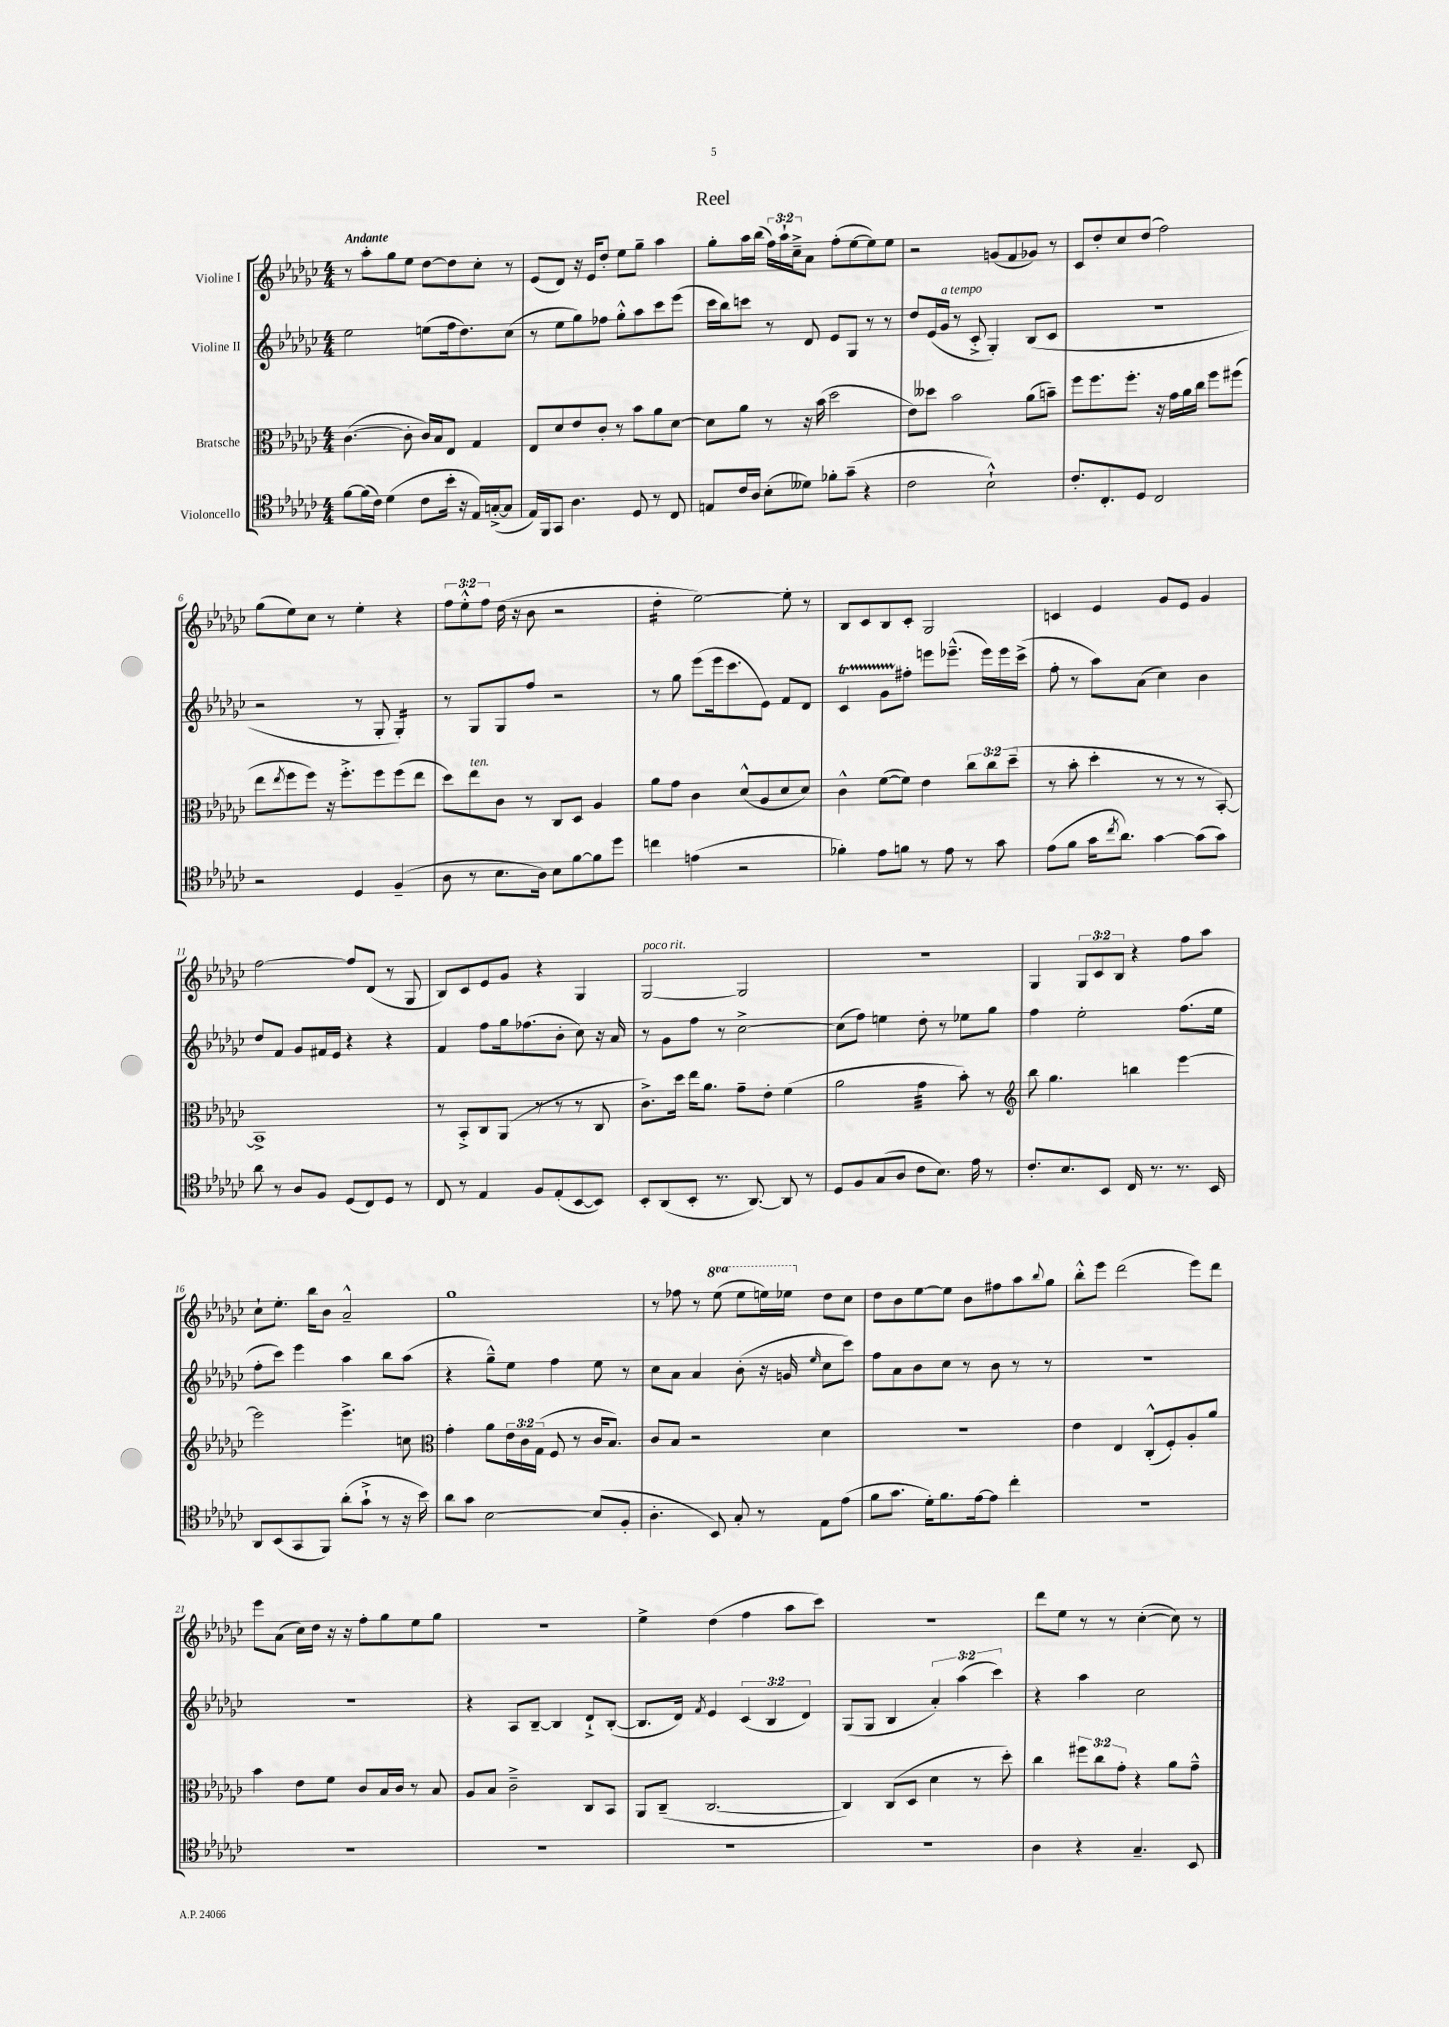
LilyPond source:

\header { title = "Reel" }
<<
\new StaffGroup <<
\new Staff = "s0" \with { instrumentName = "Violine I" } {
    \clef treble \key ges \major \numericTimeSignature \time 4/4 \override Staff.TupletNumber.text = #tuplet-number::calc-fraction-text \set Staff.ottavationMarkups = #ottavation-simple-ordinals \tempo "Andante"
    r8 aes''8-. ges''8 ees''8 des''8~ des''8 ces''8-. r8 |
    ees'8( des'8) r16 ees'16 des''8-. ees''8 ges''8-- aes''4 |
    ges''8-. aes''16 bes''16( \tuplet 3/2 { f''16) aes''16-! ces''16---> } aes'8 f''8-.( ees''8~ ees''8) ees''8 |
    r2 g'8( f'8 ges'8) r8 |
    ces'8 des''8-. ces''8 des''8( f''2) |
    ges''8( ees''8) ces''8 r8 ees''4-. r4 |
    \tuplet 3/2 { f''8 ees''8-.-^ f''8 } des''16( r16 bes'8 r2 |
    des''4:16-. ees''2~) ees''8-. r8 |
    bes8 ces'8 bes8 ces'8-. ges2 |
    c'4 ees'4 ges'8 ees'8 ges'4 |
    f''2~ f''8 des'8( r8 ges8 |
    bes8) ces'8 ees'8 ges'8 r4 ges4 |
    ges2~^\markup { \italic "poco rit." } ges2 |
    R1 |
    ges4 \tuplet 3/2 { ges8 ces'8 bes8 } r4 f''8 aes''8 |
    ces''8-! ees''8.-. bes''16 bes'8 aes'2---^ |
    ges''1 |
    r8 fes''8 r8 \ottava #1 ees'''8( ees'''8 e'''16) ees'''16 \ottava #0 des''8 ces''8 |
    des''8 bes'8 ees''8~ ees''8 bes'8 fis''8 aes''8 \appoggiatura { bes''8 } ges''8 |
    bes''8-.-^ ees'''8 des'''2( ees'''8) des'''8 |
    ees'''8 aes'8( ces''16) des''16 r16 r16 f''8-. ges''8 ees''8 ges''8 |
    R1 |
    ees''4-> des''4( f''4 aes''8 ces'''8) |
    R1 |
    des'''8 ees''8 r8 r8 ces''4~-.( ces''8) r8 \bar "|." |
}
\new Staff = "s1" \with { instrumentName = "Violine II" } {
    \clef treble \key ges \major \numericTimeSignature \time 4/4 \override Staff.TupletNumber.text = #tuplet-number::calc-fraction-text
    ees''2 e''8( f''16 des''8.) ces''8( |
    r8 ees''8 ges''8) fes''8 ges''8-.-^ aes''8 ces'''8 ees'''8( |
    ces'''16 bes''16) c'''8 r8 des'8 ees'8 ges8 r8 r8 |
    des''8 ees'16( ges'16^\markup { \italic "a tempo" } r8 ces'8-.-> ges4-.) bes8( ces'8 |
    R1 |
    r2 r8 ges8-. ges4:16-.) |
    r8 ges8 ges8 f''8 r2 |
    r8 ges''8 ees'''8( ees'''16 ces'''8. ees'8) f'8 des'8 |
    ces'4\startTrillSpan ges'8 fis''8-.\stopTrillSpan e'''8 ees'''8.---^( ees'''16) ees'''16 ces'''16->( |
    f''8-. r8 aes''8) aes'8( ces''4) bes'4 |
    des''8 f'8 ges'8 fis'16 ees'16 r4 r4 |
    f'4 f''8 ges''16 fes''8.( bes'8-. ces''8) r16 aes'16 |
    r8 ges'8 f''8 r8 ces''2~-> |
    ces''8( f''8) e''4 des''8-. r8 ees''8 ges''8 |
    f''4 ees''2-. f''8.( ees''16 |
    f''8-. ces'''8) ees'''4 aes''4 bes''8 aes''8( |
    r4 ges''8---^) ees''8 f''4 ees''8 r8 |
    ces''8 aes'8 aes'4 bes'8-.( r16 g'16 \grace { ees''16 } ces''8 ces'''8) |
    f''8 aes'8 bes'8 ces''8 r8 bes'8 r8 r8 |
    R1 |
    R1 |
    r4 aes8 bes8~-- bes4 des'8-!-> bes8~-.( |
    bes8. des'16) \acciaccatura { f'8 } ees'4 \tuplet 3/2 { ces'4( bes4 des'4) } |
    ges8( ges8 bes4 \tuplet 3/2 { aes'4-.) aes''4( ces'''4) } |
    r4 aes''4 ces''2 \bar "|." |
}
\new Staff = "s2" \with { instrumentName = "Bratsche" } {
    \clef alto \key ges \major \numericTimeSignature \time 4/4 \override Staff.TupletNumber.text = #tuplet-number::calc-fraction-text
    ces'4.~( ces'8-. ces'16) bes16 ees8 ges4 |
    ees8 des'8 ees'8 ces'8-. r8 bes'8 aes'8 des'8~ |
    des'8 aes'8 r8 r16 bes'16( des''2 |
    ees'8) deses''8 bes'2 aes'8( b'8--) |
    f''8 f''8. f''8.-. r16 ges'16 aes'16 ces''16 f''8 fis''8( |
    ees''8 \acciaccatura { ees''8 } f''8 f''8) r16 f''8.-.-> f''8 f''8( ees''8 |
    des''8) ees''8^\markup { \italic "ten." } ces'8 r8 ces8 des8 aes4 |
    aes'8 ges'8 ces'4 des'8-^( aes8 des'8 des'8) |
    ces'4-^ f'8~( f'8) ees'4 \tuplet 3/2 { ces''8 ces''8 des''8--( } |
    r8 bes'8-. des''4-. r8 r8 r8 bes,8~-.) |
    bes,1-> |
    r8 bes,8-.-> ces8 aes,8( r8 r8 r8 ces8 |
    ces'8.->) des''16 ees''16 aes'8. ges'8-- ees'8-. f'4( |
    aes'2 ges'4:32 bes'8-.) r8 |
    \clef treble bes''8 ges''4. b''4 ees'''4~ |
    ees'''2 ees'''4.-> c''8 |
    \clef alto ges'4-. aes'8 \tuplet 3/2 { ees'16 ces'16 ges16( } f8 r8 ces'16 bes8.) |
    ces'8 bes8 r2 des'4 |
    R1 |
    ees'4 ees4 ces8-.-^( f8-.) aes8-. aes'8 |
    bes'4 ees'8 f'8 ces'8 bes16 ces'16 r8 bes8 |
    aes8 bes8 ces'2---> ces8 bes,8 |
    aes,8 ces8--( ces2.~ |
    ces4) ces8( des8 des'4 r8 des''8-.) |
    ces''4 \tuplet 3/2 { fis''8 ces''8 ges'8-. } r4 aes'8 ges'8---^ \bar "|." |
}
\new Staff = "s3" \with { instrumentName = "Violoncello" } {
    \clef tenor \key ges \major \numericTimeSignature \time 4/4
    f'8~ f'16( ces'16) des'4( ces'8 bes'16-. r16 ees16) g16~-.->( g8 |
    ees16) f,16 ges,8 aes4. des8 r8 ces8 |
    e8 ces'16 aes16 bes8-.( deses'8) fes'8-. ges'8--( r4 |
    ces'2 bes2-!-^) |
    ces'8.-. ces8.-. des8 ces2 |
    r2 des4 f4--( |
    aes8 r8 bes8. aes16) bes8 f'8~ f'8 des''8 |
    c''4 e'4( r2 |
    fes'4-.) ees'8 f'8 r8 ees'8 r8 ges'8 |
    ees'8( f'8 ges'16 \acciaccatura { ces''8 } aes'8.) ges'4~ ges'8( ges'8) |
    aes'8 r8 aes8 f8 des8( ces8) des8 r8 |
    ces8 r8 ees4 f8 ees8-.( bes,8~ bes,8) |
    bes,8-. aes,8( bes,8-. r8. aes,8.~) aes,8 r8 |
    des8 f8 ges8( aes8 ces'8 bes8.) ees'16 r8 |
    ces'8.-. bes8. bes,8 ces16 r8. r8. bes,16 |
    aes,8 bes,8( ges,8 f,8) aes'8-.( ges'8-!-> r8 r16 bes'16) |
    aes'8 ges'8 bes2~ bes8( f8-. |
    aes4.-. bes,8) ges8-. r8 ees8 ees'8( |
    f'8 ges'8. des'16-.) f'8. ees'16~ ees'8 ces''4-. |
    R1 |
    R1 |
    R1 |
    R1 |
    R1 |
    aes4 r4 ges4.-- bes,8 \bar "|." |
}
>>
>>
